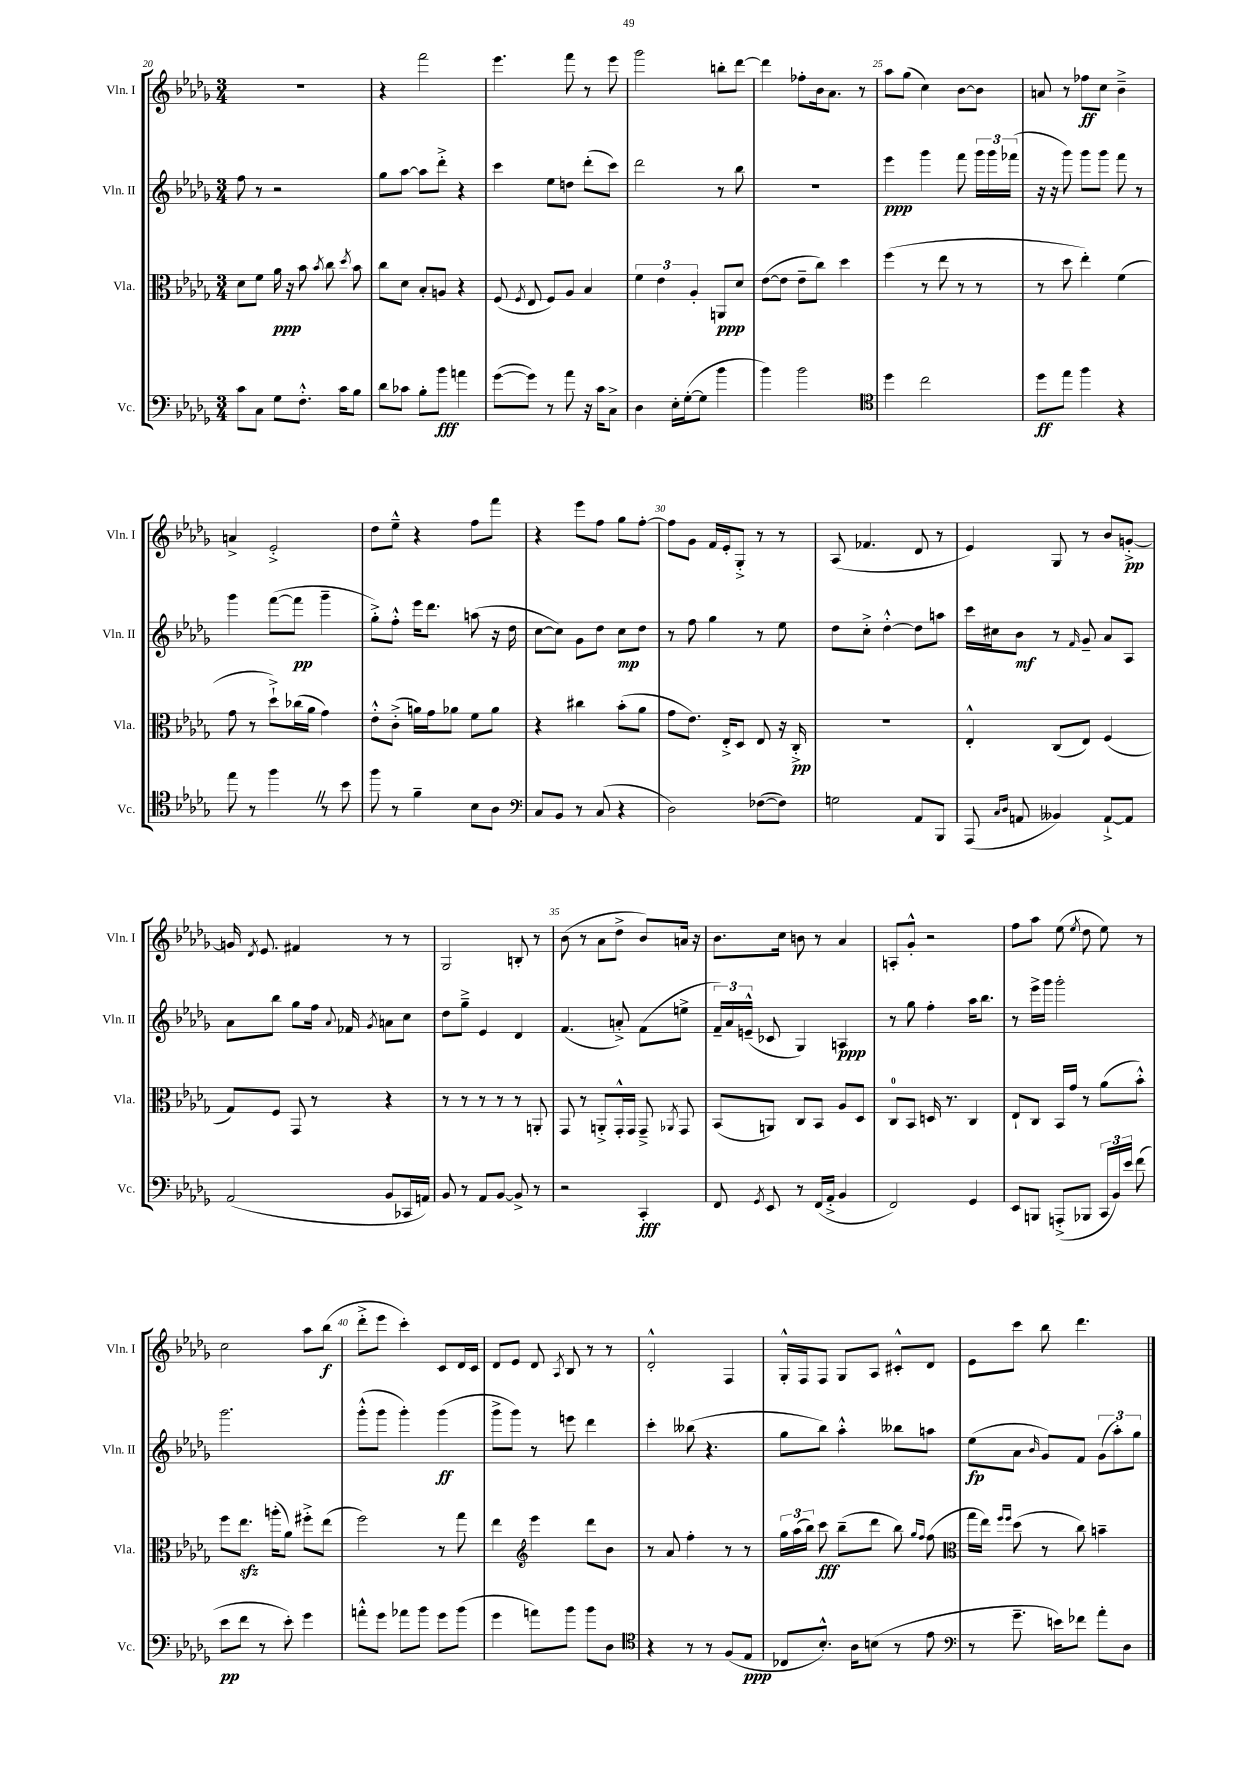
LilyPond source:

<<
\new StaffGroup <<
\new Staff = "s0" \with { instrumentName = "Vln. I" shortInstrumentName = "Vln. I" } {
    \clef treble \key des \major \numericTimeSignature \time 3/4
    \autoBeamOff R2. |
    r4 f'''2 |
    ees'''4. f'''8 r8 ees'''8 |
    ges'''2 b''8[-. des'''8]~ |
    des'''4 fes''8[-. bes'16 aes'8.] r8 |
    aes''8[ ges''8]( c''4) bes'8[~ bes'8] |
    a'8 r8 fes''8[\ff c''8] bes'4---> |
    a'4-> ees'2-.-> |
    des''8[ ees''8]---^ r4 f''8[ f'''8] |
    r4 ees'''8[ f''8] ges''8[ f''8]~-. |
    f''8[ ges'8] f'16[ ees'16-. ges8]-.-> r8 r8 |
    aes8( fes'4. des'8 r8 |
    ees'4) ges8 r8 bes'8[ g'8]~-.->\pp |
    g'16 \acciaccatura { des'8 } ees'8. fis'4 r8 r8 |
    ges2 b8-. r8 |
    bes'8( r8 aes'8[ des''8]-> bes'8[) a'16] r16 |
    bes'8.[ c''16] b'8 r8 aes'4 |
    a8[-. ges'8]-.-^ r2 |
    f''8[ aes''8] ees''8( \acciaccatura { ees''8 } des''8 ees''8) r8 |
    c''2 aes''8[ bes''8]\f( |
    des'''8[-.-> ees'''8] c'''4-.) c'8[ des'16 c'16] |
    des'8[ ees'8] des'8 \acciaccatura { aes8 } bes8 r8 r8 |
    des'2-.-^ f4 |
    ges16[-.-^ f16 f8] ges8[ aes8] cis'8[-.-^ des'8] |
    ees'8[ c'''8] bes''8 des'''4. \bar "|." |
}
\new Staff = "s1" \with { instrumentName = "Vln. II" shortInstrumentName = "Vln. II" } {
    \clef treble \key des \major \numericTimeSignature \time 3/4
    \autoBeamOff f''8 r8 r2 |
    ges''8[ aes''8]~ aes''8[ des'''8]-.-> r4 |
    c'''4 ees''8[ d''8] des'''8[-.( c'''8]) |
    des'''2 r8 bes''8 |
    R2. |
    ees'''4\ppp ges'''4 f'''8 \tuplet 3/2 { ges'''16[ ges'''16 fes'''16]( } |
    r16 r16 ges'''8) ges'''8[ ges'''8] f'''8 r8 |
    ges'''4 f'''8[~( f'''8]\pp ges'''4-- |
    ges''8[-.->) f''8]-.-^ ees'''16[ des'''8.] a''8( r16 des''16 |
    c''8[~ c''8]) ges'8[ des''8] c''8[\mp des''8] |
    r8 f''8 ges''4 r8 ees''8 |
    des''8[ c''8]-.-> des''4~-.-^ des''8[ a''8] |
    c'''16[ cis''16 bes'8]\mf r8 \grace { f'16 } ges'8-- aes'8[ aes8] |
    aes'8[ bes''8] ges''8[ f''16] \appoggiatura { aes'8 } fes'16 \acciaccatura { ges'8 } a'8[ c''8] |
    des''8[ ges''8]---> ees'4 des'4 |
    f'4.( a'8-.->) f'8[( e''8]-> |
    \tuplet 3/2 { f'16[--) aes'16 e'16]---^( } ces'8 ges4) a4\ppp |
    r8 ges''8 f''4-. aes''16[ bes''8.] |
    r8 ees'''16[-> ges'''16] ges'''2-. |
    ges'''2. |
    ges'''8[-.-^( ges'''8] ges'''4-.) ges'''4\ff( |
    ges'''8[-> ges'''8]) r8 e'''8 des'''4 |
    c'''4-. beses''8( r4. |
    ges''8[ bes''8]) aes''4-.-^ beses''8[ a''8] |
    ees''8[\fp( aes'8] \grace { bes'16 } ges'8[) f'8] \tuplet 3/2 { ges'8[( aes''8-.) ges''8] } \bar "|." |
}
\new Staff = "s2" \with { instrumentName = "Vla." shortInstrumentName = "Vla." } {
    \clef alto \key des \major \numericTimeSignature \time 3/4
    \autoBeamOff des'8[ f'8] aes'16\ppp r16 bes'8 \acciaccatura { bes'8 } c''8 \acciaccatura { des''8 } bes'8 |
    c''8[ des'8] bes8[-. a8] r4 |
    f8( \acciaccatura { f8 } ees8 f8[) aes8] bes4 |
    \tuplet 3/2 { f'4 ees'4 aes4-. } a,8[\ppp des'8] |
    ees'8[~( ees'8] ees'8[-- c''8]) des''4 |
    f''4( r8 ees''8 r8 r8 |
    r8 des''8 ees''4-.) f'4( |
    ges'8 r8 des''8[-!->) ces''16( aes'16] ges'4) |
    ees'8[-.-^ c'8]-.->( a'16[) ges'16 aes'8] f'8[ aes'8] |
    r4 cis''4 bes'8[-.( aes'8] |
    ges'8[ ees'8.]) ees16[-.-> des8] ees8 r16 c16-.->\pp |
    R2. |
    ees4-.-^ c8[( ees8]) f4( |
    ges8[) f8] ges,8 r8 r4 |
    r8 r8 r8 r8 r8 a,8-. |
    ges,8 r8 a,8[-.-> ges,16-.-^ ges,16] ges,8---> \acciaccatura { aes,8 } ges,8 |
    bes,8[( a,8]) c8[ bes,8] aes8[ des8] |
    c8[-0 bes,8] d16 r8. c4 |
    ees8[-! c8] bes,16[ ges'16] r8 aes'8[( bes'8]-.-^) |
    f''8[ ees''8.]\sfz a''16[-.( aes'8]) fis''8[-.-> ees''8]( |
    f''2) r8 ges''8 |
    ees''4 \clef treble ees'''4 des'''8[ bes'8] |
    r8 aes'8 f''4-. r8 r8 |
    \tuplet 3/2 { ges''16[ aes''16( bes''16]) } c'''8\fff bes''8[--( des'''8] bes''8) \grace { ges''16[ f''16] } f''8( |
    \clef alto ges''16[ ees''16]) \grace { f''16[ f''16] } des''8( r8 c''8) b'4-- \bar "|." |
}
\new Staff = "s3" \with { instrumentName = "Vc." shortInstrumentName = "Vc." } {
    \clef bass \key des \major \numericTimeSignature \time 3/4
    \autoBeamOff c'8[ c8] ges8[ f8.]-.-^ c'16[ bes8] |
    des'8[ ces'8] bes8[-. bes'8]\fff a'4 |
    ges'8[~( ges'8]) r8 aes'8 r16 c'16[ c8]-> |
    des4 ees16[-. ges16~-.( ges8] bes'4 |
    bes'4) bes'2 |
    \clef tenor des''4 c''2 |
    des''8[\ff ees''8] f''4 r4 |
    ees''8 r8 f''4 \once \override BreathingSign.text = \markup { \musicglyph "scripts.caesura.straight" } \breathe r8 bes'8 |
    f''8 r8 f'4-- bes8[ aes8] |
    \clef bass c8[ bes,8] r8 c8( r4 |
    des2) fes8[~( fes8]) |
    g2 aes,8[ bes,,8] |
    aes,,8( \grace { c16[ des16] } a,8 beses,4) a,8[~-!-> a,8] |
    aes,2( bes,8[ ces,16 a,16]) |
    bes,8 r8 aes,8[ bes,8]~ bes,8-> r8 |
    r2 c,4-.\fff |
    f,8 \acciaccatura { ges,8 } ees,8 r8 f,16[( aes,16]-.-> bes,4 |
    f,2) ges,4 |
    ees,8[ b,,8] a,,8[-.->( bes,,8] \tuplet 3/2 { c,16[ bes,16) ees'16] } f'8( |
    ees'8[\pp f'8] r8 ees'8-.) ges'4 |
    a'8[-.-^ ges'8] aes'8[ bes'8] ges'8[ bes'8]( |
    ges'4 a'8[) bes'8] bes'8[ des8] |
    \clef tenor r4 r8 r8 f8[( ees8]\ppp |
    ces8[ bes8.]-.-^) aes16[ b8]( r8 ees'8 |
    \clef bass r8 ges'8.-- e'16[) fes'8] aes'8[-. des8] \bar "|." |
}
>>
>>
\layout { \context { \Score currentBarNumber = #20 \override BarNumber.break-visibility = ##(#f #t #t) barNumberVisibility = #(every-nth-bar-number-visible 5) } }
